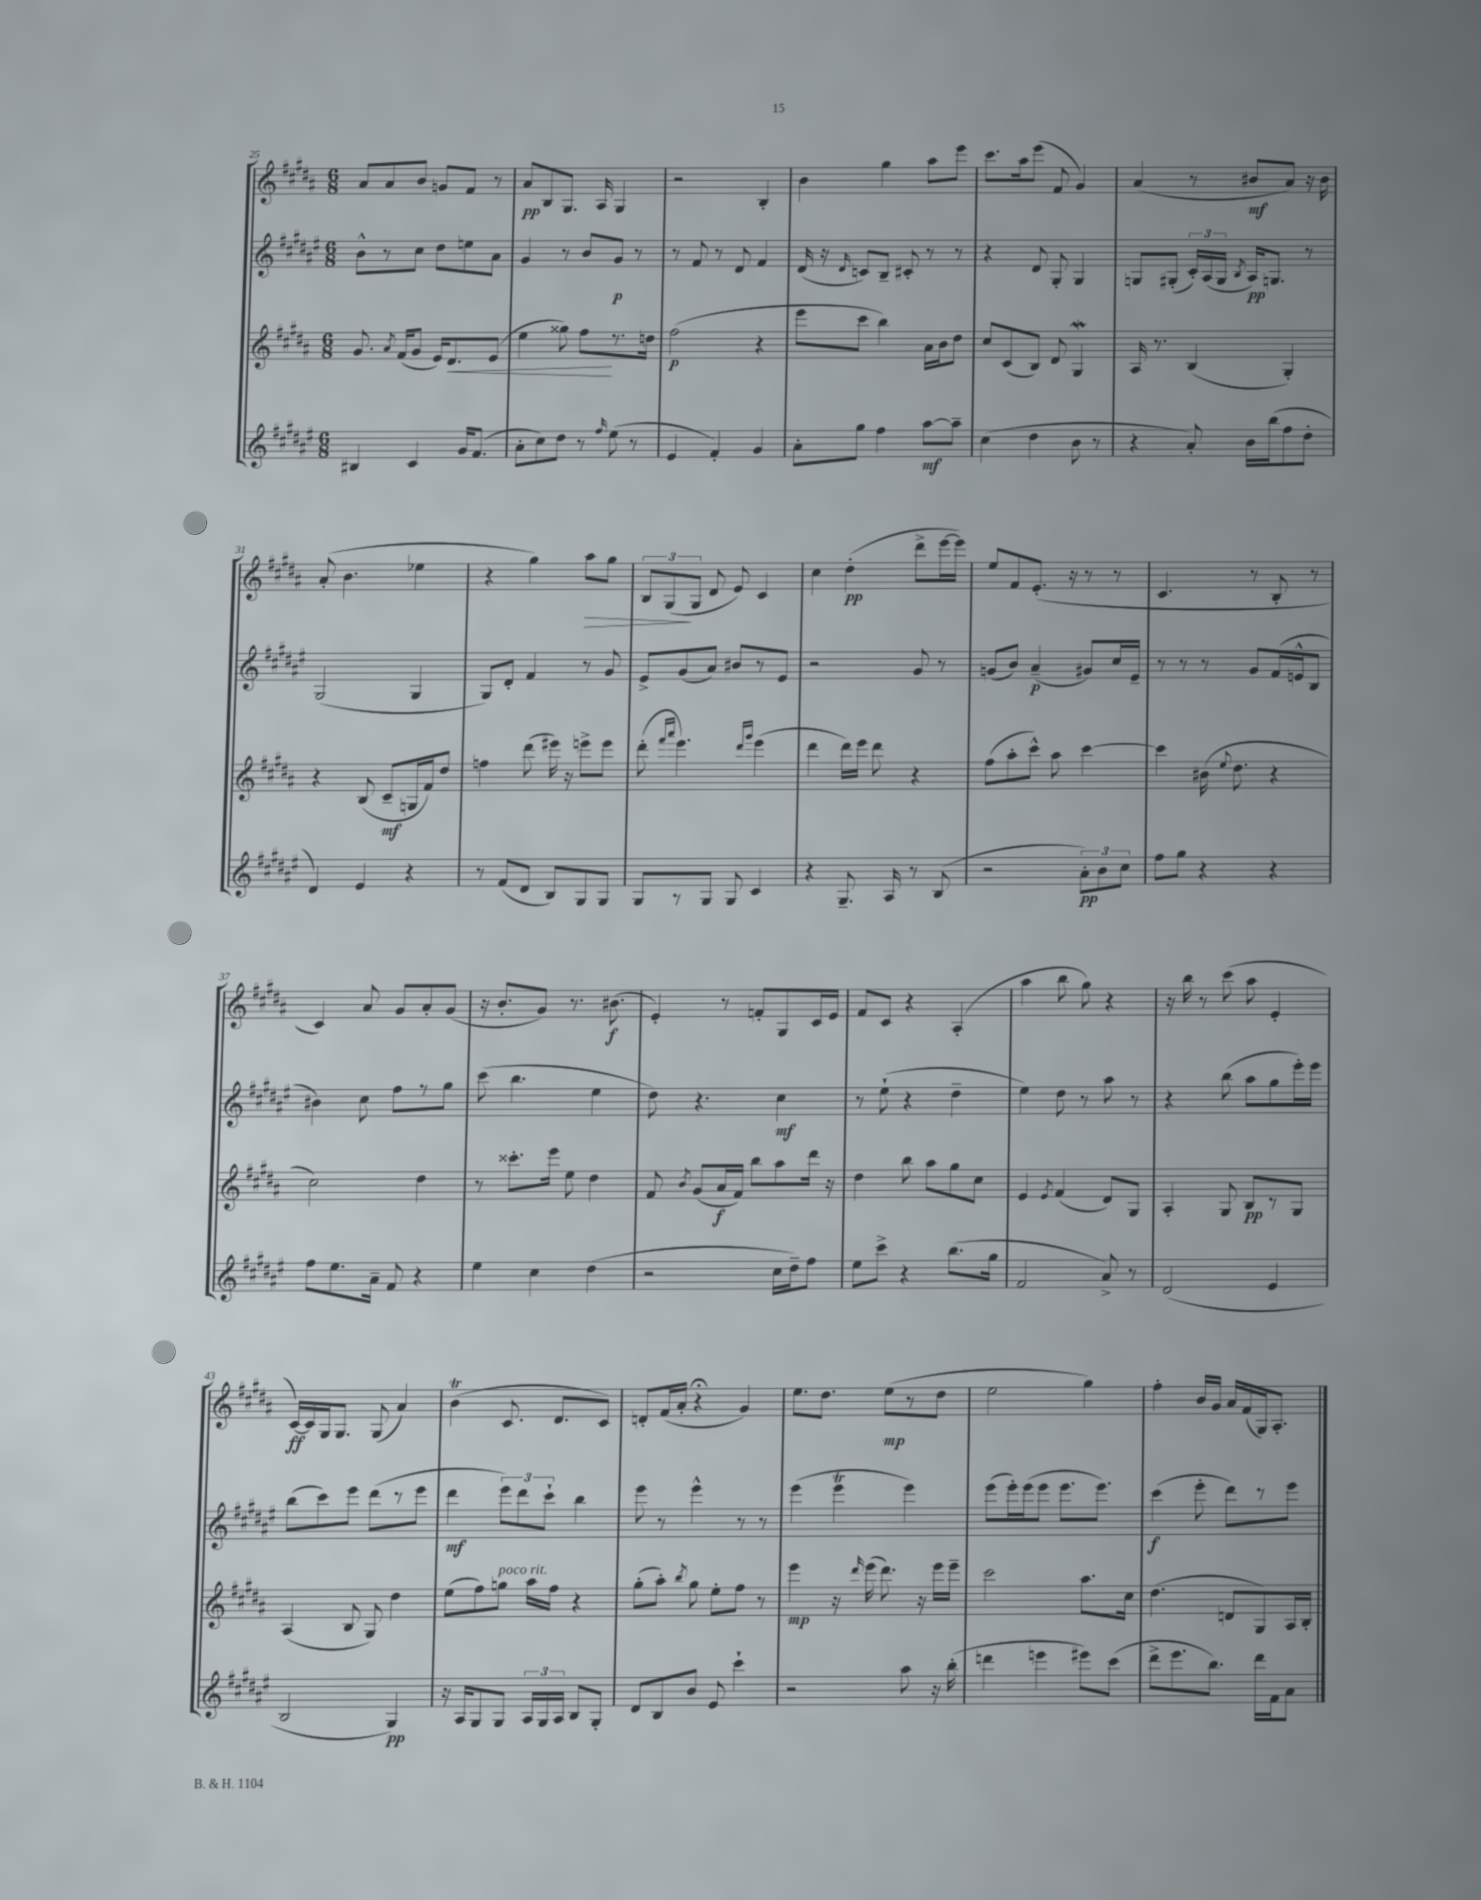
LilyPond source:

<<
\new StaffGroup <<
\new Staff = "s0" {
    \clef treble \key b \major \numericTimeSignature \time 6/8
    \autoBeamOff ais'8[ ais'8 b'8] g'8[ fis'8] r8 |
    ais'8[\pp b8 gis8.] ais16 gis4 |
    r2 b4-. |
    b'4 gis''4 ais''8[ e'''8] |
    cis'''8.[ ais''16 e'''8]( fis'8 gis'4) |
    ais'4( r8 bis'8[\mf ais'8]) r16 bis'16 |
    ais'8-.( b'4. ees''4 |
    r4 gis''4) ais''8[\> gis''8] |
    \tuplet 3/2 { b8[ gis8\!( gis8] } dis'8 e'8) cis'4 |
    cis''4 dis''4-.\pp( dis'''8[-> e'''16~ e'''16]) |
    e''8[ fis'8 e'8.]-.( r16 r8 r8 |
    cis'4. r8 b8-. r8 |
    cis'4) ais'8 gis'8[ ais'8-. gis'8]( |
    r16 b'8.[-. gis'8]) r8. bis'8.\f( |
    e'4-.) r8 f'8[-. gis8 cis'16 e'16] |
    fis'8[ cis'8] r4 ais4-.( |
    ais''4 b''8 gis''8) r4 |
    r16 b''16 r8 cis'''8( ais''8 e'4-. |
    cis'16[~\ff) cis'16 gis16 gis8.] gis8( ais'4) |
    b'4\trill( cis'8. dis'8.[ cis'8]) |
    d'8[-. fis'16( ais'16]-. r4\fermata gis'4) |
    e''8.[ dis''8.] e''8[\mp( r8 dis''8] |
    e''2 gis''4) |
    fis''4-. b'16[ gis'16] ais'16[ fis'16( gis16) ais8.]-. \bar "|." |
}
\new Staff = "s1" {
    \clef treble \key fis \major \numericTimeSignature \time 6/8
    \autoBeamOff b'8[-^ r8 cis''8] dis''8[ e''8 ais'8] |
    gis'4 r8 b'8[ gis'8]\p r8 |
    r8 fis'8 r8 dis'8 fis'4 |
    dis'16( r16 \grace { dis'16 } c'8[) b8]-- cis'8-. r8 r8 |
    r4 dis'8 gis8-. gis4 |
    g8[ gis8]-.( \tuplet 3/2 { cis'16[-.) ais16( gis16] } \acciaccatura { b8 } ais16[\pp) g8.] r8 |
    gis2( gis4 |
    gis8[) dis'8]-. fis'4 r8 gis'8 |
    eis'8[-> gis'8( ais'8]) bis'8[ r8 eis'8] |
    r2 gis'8 r8 |
    g'8[( b'8]) ais'4--\p( gis'8[) cis''16 eis'16]-- |
    r8 r8 r8 gis'8[ fis'16( e'16-^ b8] |
    bis'4) cis''8 fis''8[ r8 gis''8] |
    cis'''8( b''4. eis''4 |
    dis''8) r4. cis''4\mf |
    r8 eis''8-!( r4 dis''4-- |
    eis''4) dis''8 r8 ais''8 r8 |
    r4 b''8( ais''8[ gis''8 eis'''16-.) eis'''16] |
    b''8[( cis'''8) eis'''8] dis'''8[( r8 eis'''8] |
    dis'''4\mf \tuplet 3/2 { eis'''8[) dis'''8 cis'''8]-! } b''4 |
    eis'''8 r8 eis'''4-^ r8 r8 |
    eis'''4( eis'''4\trill eis'''4) |
    eis'''8[( eis'''16-.) eis'''16( eis'''8] eis'''8.[ eis'''8.]) |
    cis'''4\f( eis'''8-. dis'''8[) r8 eis'''8] \bar "|." |
}
\new Staff = "s2" {
    \clef treble \key b \major \numericTimeSignature \time 6/8
    \autoBeamOff gis'8. \acciaccatura { ais'8 } fis'16[( gis'8] e'16[) dis'8.\< e'8]( |
    e''4 gisis''8) fis''8[\! r8. d''16] |
    fis''2\p( r4 |
    e'''8[ cis'''8] b''4) ais'16[ b'16 dis''8] |
    cis''8[ cis'8( b8]) dis'8 gis4\mordent |
    ais16 r8. b4( gis4-.) |
    r4 b8( cis'8[--\mf g16 fis'16) dis''8] |
    f''4 dis'''8( eis'''16) r16 e'''8[-> e'''8] |
    dis'''8-.( \grace { fis'''16[ ais'''16] } e'''4.) \grace { dis'''16[ gis'''16] } e'''4( |
    dis'''4 dis'''16[) e'''16] dis'''8 r4 |
    fis''8[( ais''8-. cis'''8]-^) ais''8 cis'''4~ |
    cis'''4 bis'16( \appoggiatura { e''8 } dis''8. r4 |
    cis''2) dis''4 |
    r8 cisis'''8.[-. e'''16] e''8 dis''4 |
    fis'8 \acciaccatura { b'8 } gis'8[( ais'16\f fis'16]) b''8[ ais''8 dis'''16] r16 |
    dis''4 b''8 ais''8[ gis''8 cis''8] |
    e'4 \acciaccatura { e'8 } fis'4( dis'8[) gis8] |
    ais4-. gis8 b8[\pp r8 gis8] |
    ais4( b8 gis8) dis''4 |
    e''8[( fis''8) g''8]^\markup { \italic "poco rit." } ais''16[ fis''16] r4 |
    gis''8[-.( ais''8]-.) \acciaccatura { b''8 } gis''8 e''8[-. fis''8] r8 |
    e'''4\mp r16 \grace { dis'''16 } e'''16( dis'''8.) r16 e'''16[ e'''16]-- |
    cis'''2 ais''8.[ cis''16] |
    dis''4.( d'8[ gis8) ais16 b16]-. \bar "|." |
}
\new Staff = "s3" {
    \clef treble \key fis \major \numericTimeSignature \time 6/8
    \autoBeamOff bis4 cis'4 gis'16[ fis'8.]( |
    ais'8[-. cis''8) dis''8] r8 \grace { fis''16 } eis''8( r8 |
    eis'4 fis'4-.) gis'4 |
    ais'8[-. gis''8] fis''4 ais''8[~\mf ais''8]-- |
    cis''4( dis''4 b'8 r8 |
    r4 ais'8-.) b'16[ b''16( fis''8 dis''8]-. |
    dis'4) eis'4 r4 |
    r8 fis'8[( dis'8] b8[) gis8 gis8] |
    gis8[ r8 gis8] gis8 cis'4 |
    r4 gis8.-- ais16 r8 b8( |
    r2 \tuplet 3/2 { ais'8[-.\pp) b'8 cis''8] } |
    fis''8[ gis''8] r4 r4 |
    fis''8[ eis''8. ais'16]-- fis'8 r4 |
    eis''4 cis''4 dis''4( |
    r2 cis''16[ dis''16--) fis''8] |
    eis''8[ cis'''8]-> r4 b''8.[( gis''16] |
    fis'2 ais'8->) r8 |
    dis'2( eis'4 |
    b2 gis4\pp) |
    r16 ais16[ gis8 gis8] \tuplet 3/2 { ais16[ gis16 ais16] } b8[ gis8]-. |
    dis'8[ b8 b'8] eis'8 cis'''4-! |
    r2 ais''8 r16 b''16-.( |
    d'''4 e'''4 eis'''8[) cis'''8]( |
    dis'''8[-> eis'''8. b''8.]) dis'''16[ fis'16 ais'8] \bar "|." |
}
>>
>>
\layout { \context { \Score currentBarNumber = #25 } }
